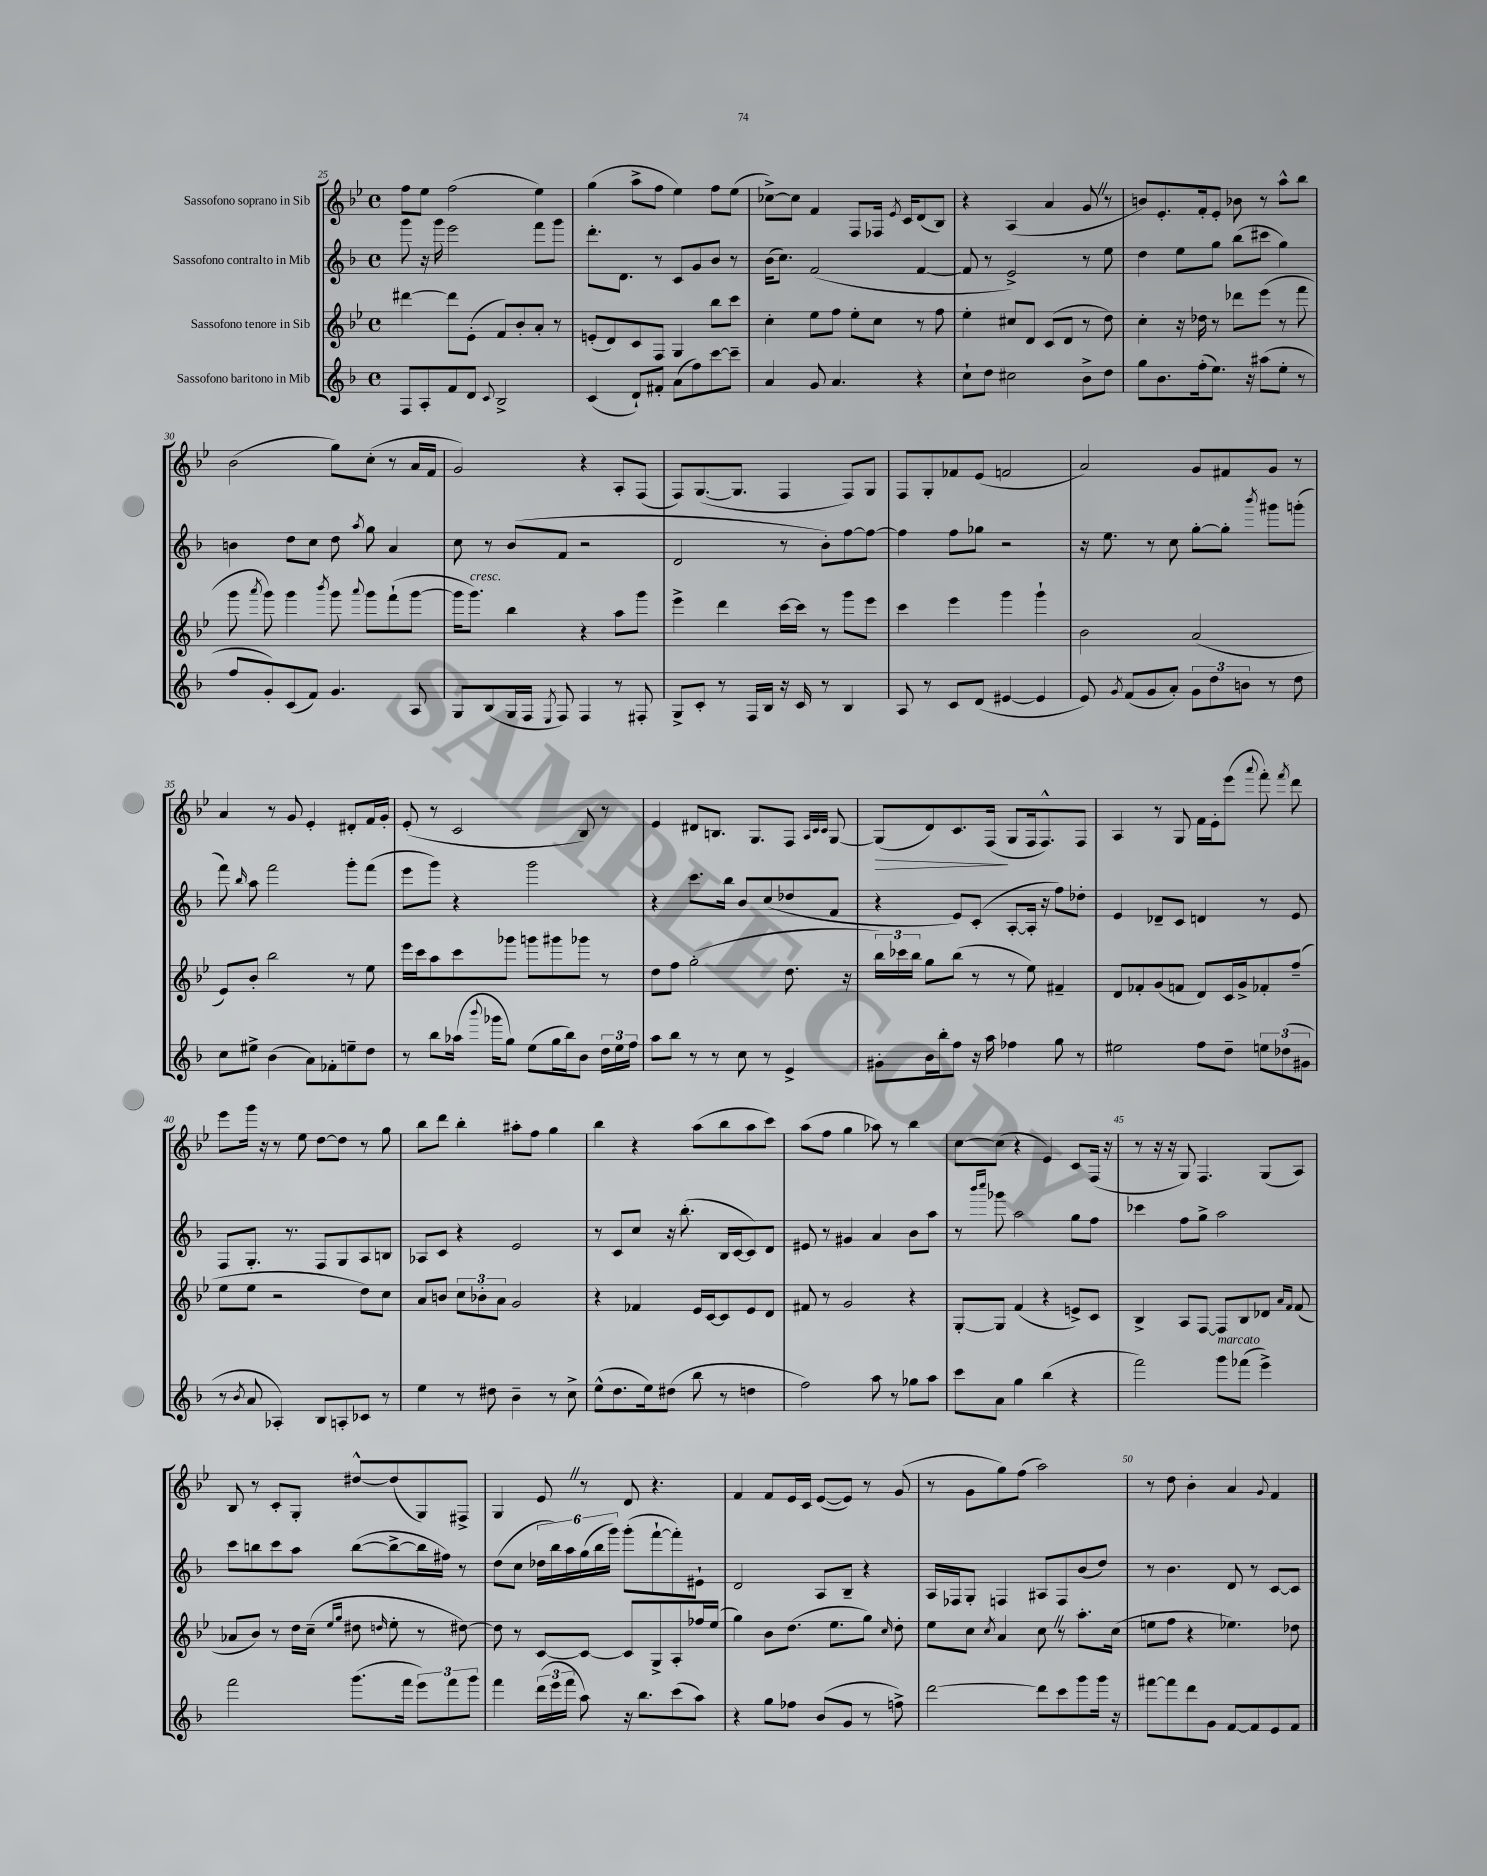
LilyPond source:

<<
\new StaffGroup <<
\new Staff = "s0" \with { instrumentName = "Sassofono soprano in Sib" } {
    \clef treble \key bes \major \defaultTimeSignature \time 4/4
    \autoBeamOff f''8[ ees''8] f''2( ees''4) |
    g''4( a''8[-> f''8] ees''4) f''8[ ees''8]( |
    ces''8[~->) ces''8] f'4 f8[ fes16] \acciaccatura { ees'8 } c'16[ d'8( bes8]) |
    r4 a4( a'4 g'8 \once \override BreathingSign.text = \markup { \musicglyph "scripts.caesura.straight" } \breathe r8 |
    b'8[) ees'8.-. f'16-. ees'8]-. bes'8 r8 a''8[-^ bes''8] |
    bes'2( g''8[) c''8]-.( r8 a'16[ f'16] |
    g'2) r4 a8[-. f8]( |
    f8[) g8.~( g8.] f4 f8[) g8] |
    f8[ g8-. fes'8 ees'8]( f'2 |
    a'2) g'8[ fis'8 g'8] r8 |
    a'4 r8 g'8 ees'4-. dis'8[-. f'16 g'16]-. |
    ees'8-.( r8 c'2 bes8) r8 |
    ees'4 dis'8[ b8.] g8.[ f8] \grace { a32[ c'32 c'32] } g8~ |
    g8[\>( d'8) c'8. f16]\!( g8[ f16 f8.-^) f8] |
    a4 r8 g8 f'16[ ees'16-. ees'''8]( \appoggiatura { a'''8 } f'''8-.) \acciaccatura { f'''8 } d'''8 |
    ees'''8[ g'''16] r16 r8 ees''8 d''8[~ d''8] r8 g''8 |
    bes''8[ d'''8] bes''4-. ais''8[-. f''8] g''4 |
    bes''4 r4 a''8[( bes''8 a''8 c'''8]) |
    a''8[( f''8] g''4 aes''8) r8 bes''4 |
    c''8[~ c''8]( r4 ees'4) c'8[ f16]( r16 |
    r8 r16 r16 g8) f4. g8[( a8]) |
    bes8 r8 c'8[-. g8]-. dis''8[~-^ dis''8( g8) fis8]-> |
    g4 ees'8 \once \override BreathingSign.text = \markup { \musicglyph "scripts.caesura.straight" } \breathe r8 d'8 r4. |
    f'4 f'8[ ees'16 c'16] ees'8[~( ees'8]) r8 g'8( |
    r8 g'8[ g''8) f''8]( a''2) |
    r8 d''8 bes'4-. a'4 \appoggiatura { g'8 } f'4 \bar "|." |
}
\new Staff = "s1" \with { instrumentName = "Sassofono contralto in Mib" } {
    \clef treble \key f \major \defaultTimeSignature \time 4/4
    \autoBeamOff g'''8 r16 g'''16 e'''2 f'''8[ g'''8] |
    d'''8.[-. d'8.] r8 c'8[ g'8 bes'8] r8 |
    bes'16[( c''8.]) f'2( f'4~ |
    f'8 r8 e'2->) r8 e''8 |
    d''4 e''8[ g''8] bes''8[( cis'''8] g''4) |
    b'4 d''8[ c''8] d''8 \acciaccatura { a''8 } g''8 a'4 |
    c''8 r8 bes'8[( f'8] r2 |
    d'2 r8 bes'8[-.) f''8~ f''8]~ |
    f''4 f''8[ ges''8] r2 |
    r16 e''8. r8 c''8 g''8[~-. g''8]-. \acciaccatura { bes'''8 } gis'''8[ g'''8]-.( |
    f'''8) \grace { bes''16 } a''8 f'''2 g'''8[-. f'''8]( |
    e'''8[ g'''8]) r4 g'''2 |
    r4 c'''8.[ bes''16] bes'8[ c''8( des''8 f'8] |
    r4 e'8[) c'8]-.( a8[~-. a16]-. r16 f''8[) des''8]-. |
    e'4 des'8[-- c'8] d'4 r8 e'8 |
    f8[ g8.]-. r8. f8[ g8 a8 b8] |
    aes8[ c'8] r4 e'2 |
    r8 c'8[ c''8] r16 bes''8.-.( bes16[ c'16~ c'8) d'8] |
    eis'8 r8 gis'4 a'4 bes'8[ a''8] |
    r8 \grace { bes'''16[ c''''16] } ges'''8 a''2 g''8[ f''8] |
    ces'''4 f''8[ g''8]-> a''2 |
    c'''8[ b''8 c'''8 a''8] b''8[~( b''8~-> b''16 fis''16]) r8 |
    d''8[( c''8] \tuplet 6/4 { des''16[ bes''16) a''16 g''16( bes''16 g'''16]) } g'''8[-.( f'''8~-! f'''8-.) eis'8]-! |
    d'2 a8[ bes8]-- r4 |
    a16[ fes16 g8]-. f4 ais8[ f8 bes'8( d''8]) |
    r8 bes'4. d'8 r8 c'8[~ c'8] \bar "|." |
}
\new Staff = "s2" \with { instrumentName = "Sassofono tenore in Sib" } {
    \clef treble \key bes \major \defaultTimeSignature \time 4/4
    \autoBeamOff dis'''4~ dis'''8[ ees'8]-.( f'8[) bes'8-. a'8]-. r8 |
    e'8[-.( d'8) c'8 f8] g4 bes''8[ c'''8] |
    c''4-. ees''8[ f''8] ees''8[-. c''8] r8 f''8 |
    ees''4-. cis''8[ d'8] c'8[( d'8] r8 d''8) |
    c''4-. r16 des''16 r8 des'''8[ ees'''8]( r8 f'''8 |
    g'''8 \acciaccatura { a'''8 } g'''8) g'''4 \acciaccatura { bes'''8 } g'''8 \appoggiatura { a'''8 } g'''8[ f'''8-!( g'''8]~ |
    g'''16[ g'''8.]^\markup { \italic "cresc." }) bes''4 r4 a''8[ g'''8] |
    ees'''4-> d'''4 c'''16[~ c'''16] r8 g'''8[ ees'''8] |
    c'''4 ees'''4 g'''4 g'''4-! |
    bes'2 a'2( |
    ees'8[) bes'8]-. bes''2 r8 ees''8 |
    ees'''16[ c'''16 a''8 c'''8 ges'''8] g'''8[ gis'''8 ges'''8] r8 |
    d''8[ f''8] g''2-.( d''8. r16 |
    \tuplet 3/2 { bes''16[) ces'''16 bes''16] } g''8[ bes''8]( r8 r8 ees''8) fis'4-- |
    d'8[ fes'8-. g'8( f'8] d'8[) c'16 g'16-> fes'8-. f''8]--( |
    ees''8[ ees''8] r2 d''8[) c''8] |
    a'8[ b'8] \tuplet 3/2 { c''8[ bes'8-. a'8] } g'2 |
    r4 fes'4 ees'16[ c'16~ c'8 ees'8 d'8] |
    fis'8 r8 g'2 r4 |
    g8[~-. g8] f'4( r4 e'8[->) c'8] |
    bes4-> a8[ f8]~ f8[ bes8 des'8] \grace { a'16[ f'16] } f'8( |
    aes'8[ bes'8]) r8 d''16[ c''16]--( \grace { ees''16[ g''16] } dis''8 \grace { d''16 } ees''8-. r8 dis''8~) |
    dis''8 r8 c'8[~ c'8]~ c'8[ g8-> a8-. fes''16 ees''16]( |
    g''4) bes'8[ d''8.]( ees''8.[ g''8]) \grace { c''16 } d''8-. |
    ees''8[ c''8] \acciaccatura { c''8 } a'4 c''8 \once \override BreathingSign.text = \markup { \musicglyph "scripts.caesura.straight" } \breathe r8 a''8.[-. c''16]( |
    e''8[ f''8] r4 ees''4.) des''8 \bar "|." |
}
\new Staff = "s3" \with { instrumentName = "Sassofono baritono in Mib" } {
    \clef treble \key f \major \defaultTimeSignature \time 4/4
    \autoBeamOff f8[ a8-. f'8 d'8] \appoggiatura { c'8 } bes2-> |
    c'4( d'8[-!) fis'8]-. a'8[( f''8) c'''8~ c'''8]-- |
    a'4 g'8 a'4. r4 |
    c''8[-! d''8] cis''2 bes'8[-> d''8] |
    g''8[ bes'8. f''16-.( e''8.]) r16 ais''8[( e''8]-. r8 |
    f''8[ g'8-.) c'8( f'8]) g'4. a8 |
    g8[ bes8( g16 f16] \acciaccatura { e8 } f8) f4 r8 fis8-. |
    g8[-> c'8]-. r8 f16[ bes16] r16 c'16 r8 bes4 |
    a8 r8 c'8[ d'8]( eis'4~ eis'4 |
    e'8) \acciaccatura { g'8 } f'8[( g'8 a'8]-.) \tuplet 3/2 { g'8[ d''8 b'8] } r8 d''8 |
    c''8[ eis''8]-> bes'4( a'8[) fes'8-. e''8-- d''8] |
    r8 bes''8[ aes''16]( \appoggiatura { bes'''8 } ges'''16[ g''8]) e''8[( g''16 bes''16) bes'8] \tuplet 3/2 { d''16[ e''16 f''16] } |
    a''8[ bes''8] r8 r8 c''8 r8 e'4-> |
    gis'8[-. bes'16 bes''16-. f''8] r16 a''16 fes''4 g''8 r8 |
    eis''2 f''8[ d''8]-- \tuplet 3/2 { e''8[ des''8( gis'8] } |
    r8 \acciaccatura { bes'8 } a'8 aes4-.) bes8[ a8-. ces'8] r8 |
    e''4 r8 dis''8 bes'4-- r8 c''8-> |
    e''8[-^( d''8. e''16) dis''8]( bes''8 r8 d''4 |
    f''2) a''8 r8 ges''8[ a''8] |
    c'''8[ a'8] g''4 bes''4( r4 |
    f'''2) g'''8[^\markup { \italic "marcato" } fes'''8]( e'''4->) |
    f'''2 g'''8.[( f'''16] \tuplet 3/2 { e'''8[) f'''8 g'''8] } |
    f'''4 \tuplet 3/2 { d'''16[( e'''16 f'''16] } a''8) r16 bes''8.[ c'''8( a''8]) |
    r4 g''8[ fes''8] bes'8[( g'8] r8 f''8->) |
    d'''2~ d'''8[ c'''8 g'''8 g'''16] r16 |
    fis'''8[~ fis'''8 d'''8 g'8] f'8[~ f'8 e'8 f'8] \bar "|." |
}
>>
>>
\layout { \context { \Score currentBarNumber = #25 \override BarNumber.break-visibility = ##(#f #t #t) barNumberVisibility = #(every-nth-bar-number-visible 5) } }
